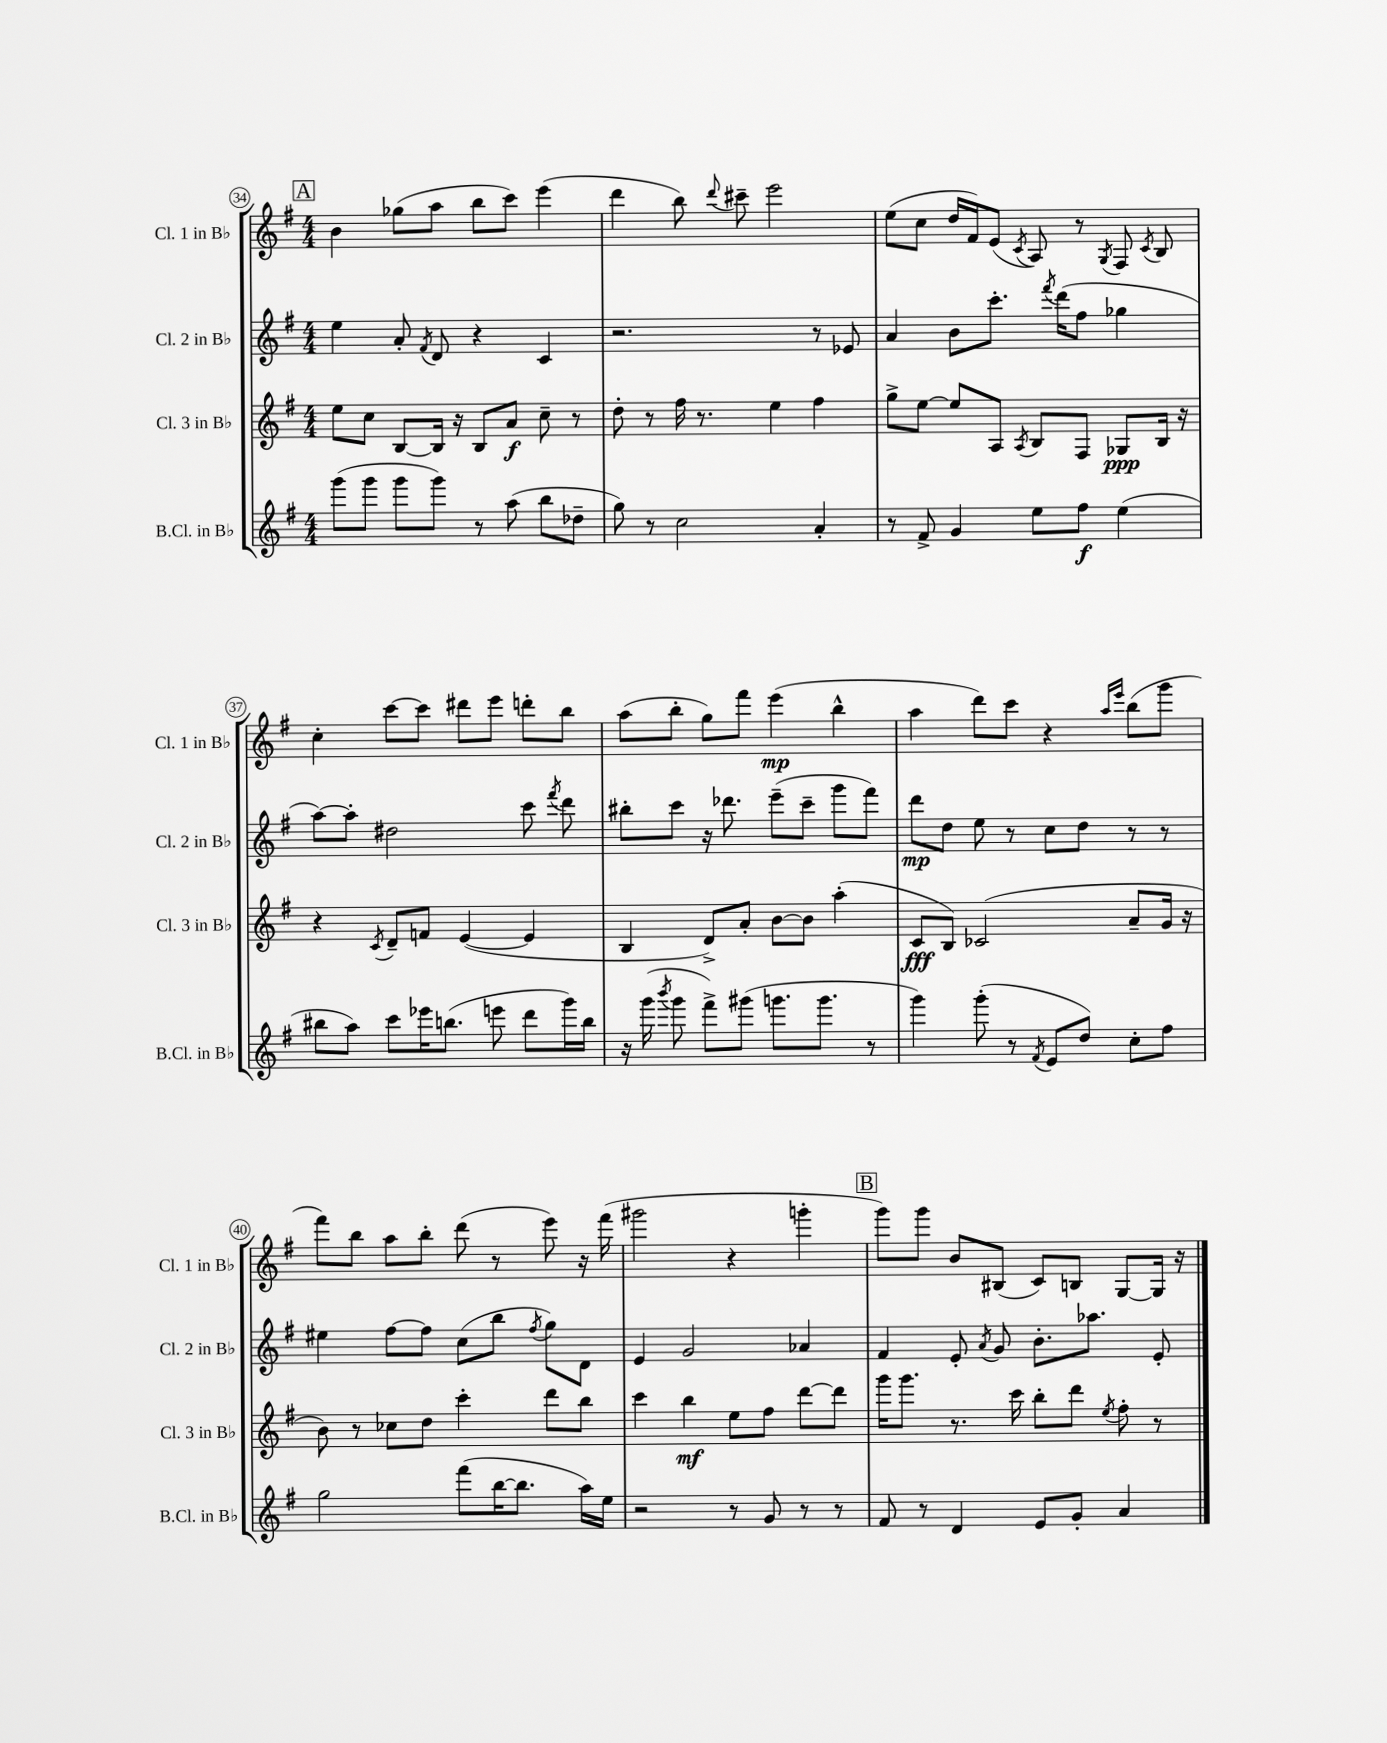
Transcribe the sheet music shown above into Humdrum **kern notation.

**kern	**kern	**kern	**kern
*staff4	*staff3	*staff2	*staff1
*clefG2	*clefG2	*clefG2	*clefG2
*k[f#]	*k[f#]	*k[f#]	*k[f#]
*M4/4	*M4/4	*M4/4	*M4/4
(8ggg	8ee	4ee	4b
8ggg	8cc	.	.
8ggg	[8B	8a'	(8gg-
.	.	8qf#	.
8ggg)	16B]	8d	8aa
.	16r	.	.
8r	8B	4r	8bb
(8aa	8a	.	8ccc)
8bb	8cc~	4c	(4eee
8dd-~	8r	.	.
=	=	=	=
8gg)	8dd'	2.r	4ddd
8r	8r	.	.
2cc	16ff#	.	8bb)
.	8.r	.	.
.	.	.	8qqddd
.	.	.	8ccc#~
.	4ee	.	2eee
4a'	4ff#	8r	.
.	.	8e-	.
=	=	=	=
8r	8gg^	4a	(8ee
8f#^	[8ee	.	8cc
4g	8ee]	8b	16dd
.	.	.	16f#)
.	8A	8.ccc'	(8e
.	8qA	.	8qc
8ee	8B	.	8A)
.	.	8qfff#	.
.	.	(16ddd	.
8ff#	8F#	8ff#	8r
.	.	.	8qG
(4ee	8G-	4gg-	8F#
.	.	.	8qc
.	16B	.	8B
.	16r	.	.
=	=	=	=
8bb#	4r	[8aa)	4cc'
8aa)	.	8aa']	.
.	8qc	.	.
8ccc	8d~	2dd#	[8ccc
16eee-	8f	.	8ccc]
(8.bb	.	.	.
.	([4e	.	8ddd#
8eee	.	.	8eee
8ddd	4e]	8ccc	8ddd'
.	.	8qfff#	.
16ggg)	.	8ddd	8bb
16bb	.	.	.
=	=	=	=
16r	4B	8bb#'	(8aa
(16ggg	.	.	.
8qbbb	.	.	.
8ggg	.	8ccc	8bb'
8fff#^)	8d^)	16r	8gg)
.	.	8.ddd-	.
(8ggg#	8a'	.	8fff#
8.ggg	[8b	(8eee~	(4eee
.	8b]	8ccc~	.
8.ggg	.	.	.
.	(4aa'	8ggg	4bb^^
8r	.	8fff#)	.
=	=	=	=
4ggg)	8c	8ddd	4aa
.	8B)	8dd	.
(8ggg'	(2c-	8ee	8ddd)
8r	.	8r	8ccc
8qf#	.	.	.
8e	.	8cc	4r
8dd)	.	8dd	.
.	.	.	16qqaa
.	.	.	16qqeee
8cc'	8a~	8r	(8bb
8ff#	16g	8r	8ggg
.	16r	.	.
=	=	=	=
2gg	8b)	4ee#	8fff#)
.	8r	.	8bb
.	8cc-	[8ff#	8aa
.	8dd	8ff#]	8bb'
(8fff#	4ccc'	(8cc	(8ddd
[16bb	.	8bb	8r
8.bb]	.	.	.
.	.	8qff#	.
.	8ddd	8gg)	8eee)
16aa)	8bb	8d	16r
16ee	.	.	(16fff#
=	=	=	=
2r	4ccc	4e	2ggg#
.	4bb	2g	.
8r	8ee	.	4r
8g	8ff#	.	.
8r	[8ddd	4a-	4ggg'
8r	8ddd]	.	.
=	=	=	=
8f#	16ggg	4f#	8ggg)
.	8.ggg	.	.
8r	.	.	8ggg
4d	8.r	8e'	8b
.	.	8qa	.
.	.	8g	(8B#
.	16ccc	.	.
8e	8bb'	8.b'	8c)
8g'	8ddd	.	8B
.	.	8.aa-	.
.	8qee	.	.
4a	8ff#'	.	[8G
.	8r	8e'	16G]
.	.	.	16r
==	==	==	==
*-	*-	*-	*-
